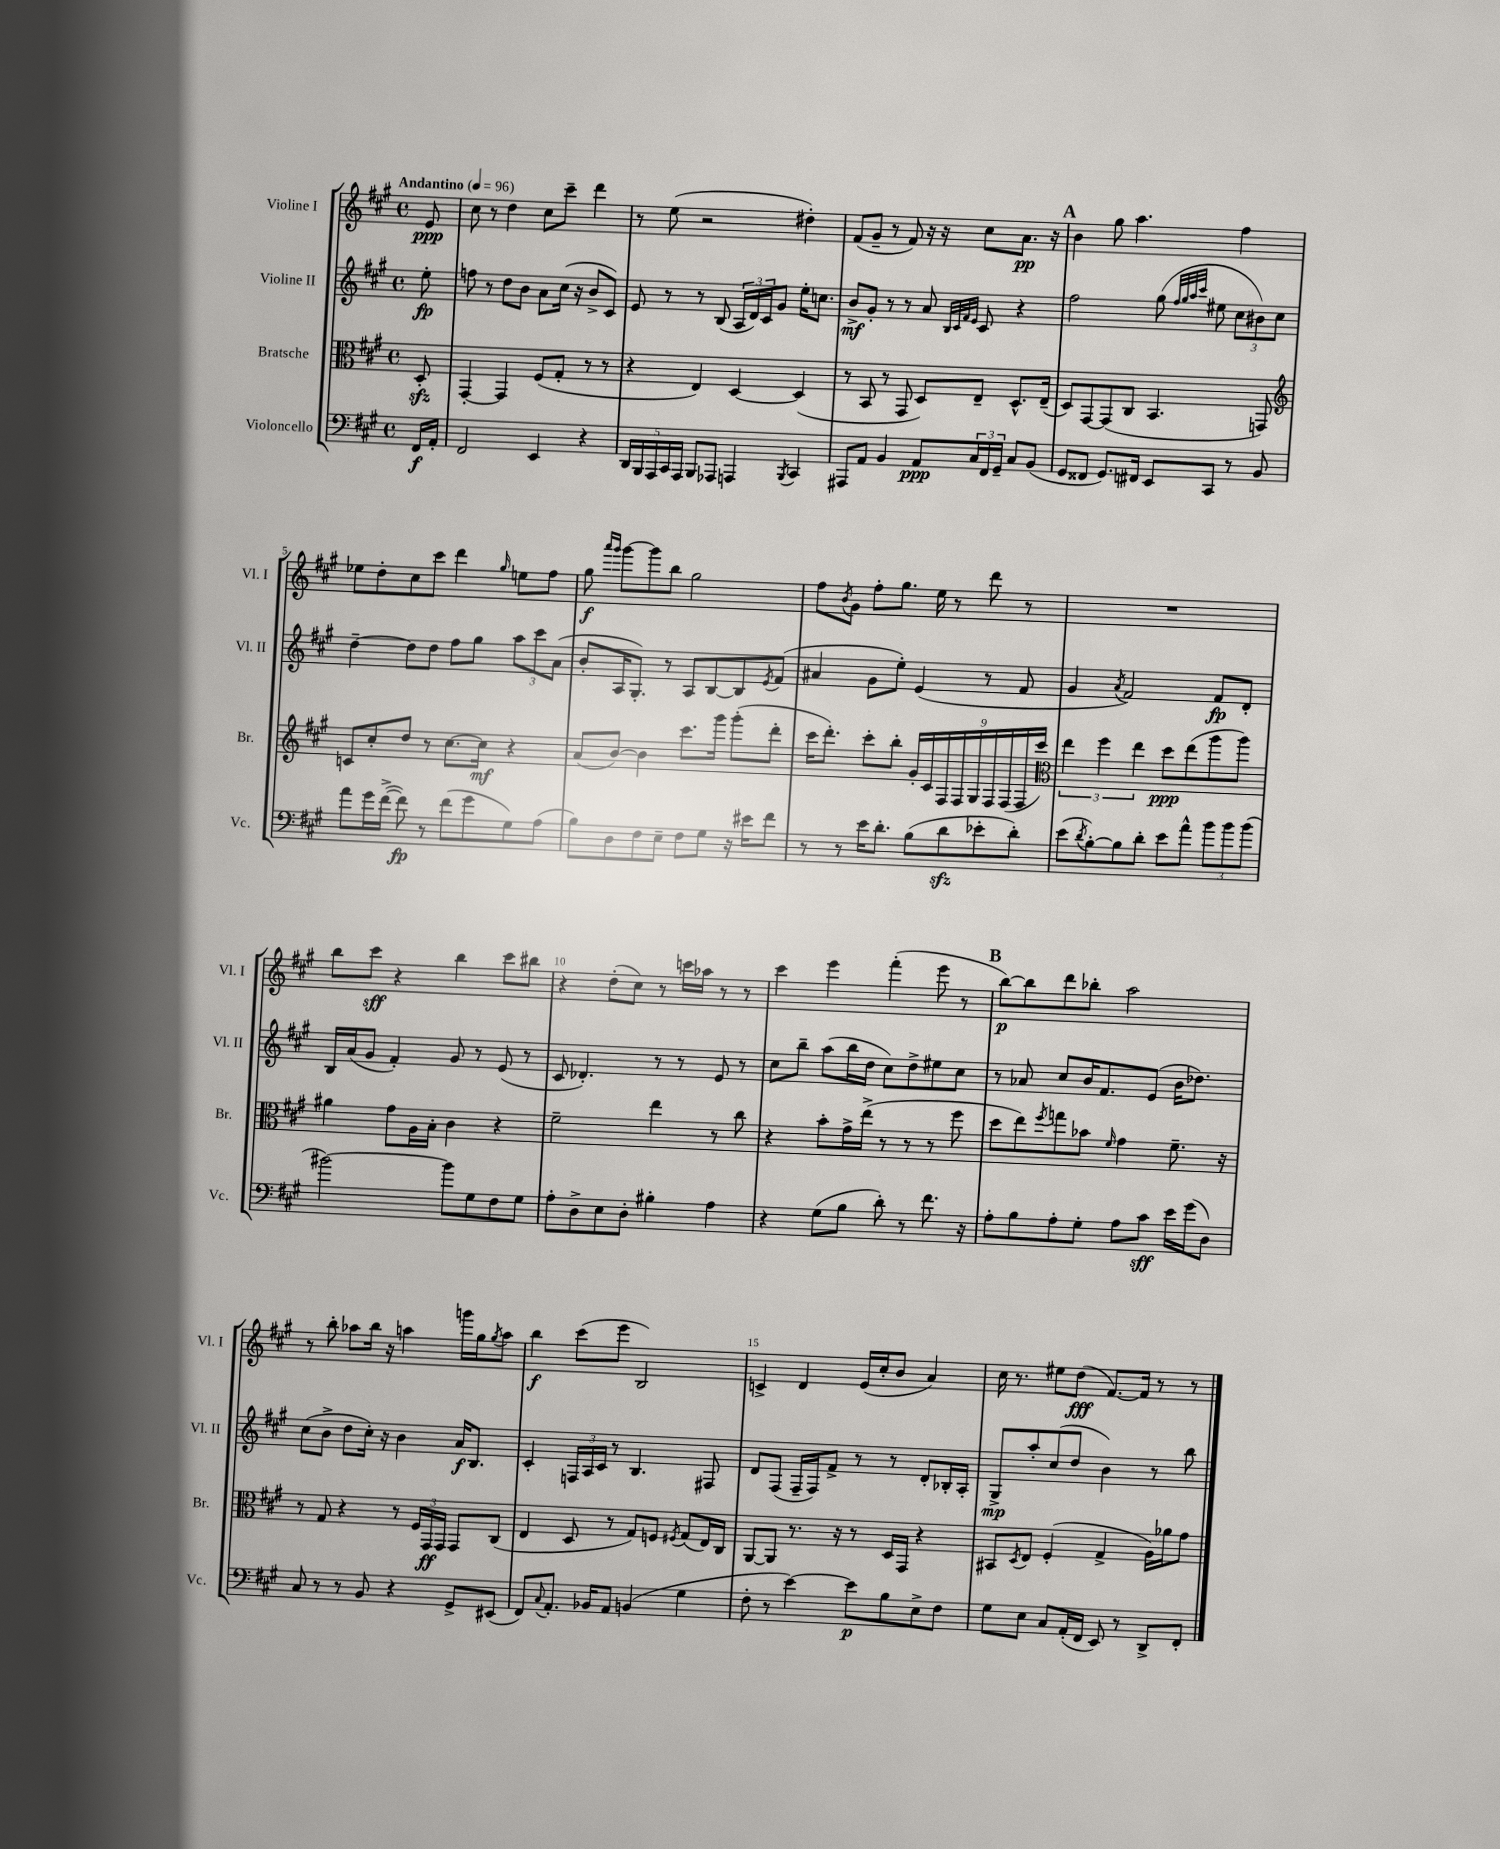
<<
\new StaffGroup <<
\new Staff = "s0" \with { instrumentName = "Violine I" shortInstrumentName = "Vl. I" } {
    \clef treble \key a \major \defaultTimeSignature \time 4/4 \partial 8 \tempo "Andantino" 4 = 96
    e'8\ppp |
    cis''8 r8 d''4 cis''8 cis'''8-- d'''4 |
    r8 e''8( r2 dis''4-.) |
    fis'8( gis'8-- r8 fis'8) r16 r16 cis''8 a'8.\pp r16 |
    \mark \markup { \bold "A" } b'4 gis''8 a''4. fis''4 |
    ees''8 d''8-. cis''8 cis'''8 d'''4 \grace { gis''16 } e''8 fis''8 |
    gis''8\f \grace { a'''16 gis'''16 } gis'''8~ gis'''8 b''8 gis''2 |
    fis''8 \acciaccatura { b'8 } gis'8 fis''8-. gis''8. e''16 r8 d'''8 r8 |
    R1 |
    b''8 cis'''8\sff r4 b''4 cis'''8 bis''8 |
    r4 d''8-.( cis''8) r8 c'''16 aes''16 r8 r8 |
    cis'''4 e'''4 fis'''4-.( e'''8 r8 |
    \mark \markup { \bold "B" } b''8~\p) b''8 d'''8 bes''8-. a''2 |
    r8 b''8-. aes''8 b''16 r16 a''4 g'''16 gis''16 \acciaccatura { gis''8 } a''8 |
    b''4\f cis'''8( e'''8 b2) |
    c'4-> d'4 e'16( cis''16-. b'8 a'4) |
    cis''16 r8. eis''8 d''8\fff( fis'8.~) fis'16 r8 r8 \bar "|." |
}
\new Staff = "s1" \with { instrumentName = "Violine II" shortInstrumentName = "Vl. II" } {
    \clef treble \key a \major \defaultTimeSignature \time 4/4 \partial 8
    e''8-.\fp |
    f''8 r8 d''8 b'8 a'8 cis''16( r16 b'8-> cis'8) |
    e'8 r8 r8 b8( \tuplet 3/2 { a16 d'16) cis'16 } gis'8 e''16-. c''8. |
    b'8->\mf gis'8-. r8 r8 a'8 \grace { b32 cis'32 fis'32 e'32 } cis'8 r4 |
    \mark \markup { \bold "A" } fis''2 gis''8( \grace { fis''32 gis''32 a''32 cis'''32 } eis''8 \tuplet 3/2 { cis''8 bis'8) cis''8 } |
    d''4~-- d''8 d''8 fis''8 gis''8 \tuplet 3/2 { a''8 cis'''8 a'8( } |
    b'8-. a16 gis8.-.) r8 a8 b8~ b8 \acciaccatura { e'8 } fis'8( |
    ais'4 gis'8 e''8-.) e'4( r8 fis'8 |
    gis'4 \acciaccatura { a'8 } fis'2) fis'8\fp d'8-. |
    b16 a'16( gis'8 fis'4-.) gis'8 r8 e'8( r8 |
    cis'8 des'4.-.) r8 r8 e'8 r8 |
    cis''8 b''8-- a''8( b''16 d''16 cis''8) d''8-> eis''8 cis''8 |
    \mark \markup { \bold "B" } r8 aes'8 cis''8 b'16 fis'8. e'8( b'16 des''8.) |
    cis''8( b'8-> d''8 cis''16-.) r16 b'4 a'16\f b8. |
    cis'4-. \tuplet 3/2 { f16 a16 cis'16 } r8 b4. fis8 |
    d'8 fis8( fis16-- fis16) fis'8-> r8 r8 d'8-. bes16-. a16-. |
    gis8->\mp a''8-. cis''8( d''8 b'4) r8 b''8 \bar "|." |
}
\new Staff = "s2" \with { instrumentName = "Bratsche" shortInstrumentName = "Br." } {
    \clef alto \key a \major \defaultTimeSignature \time 4/4 \partial 8
    d8-.\sfz |
    gis,4~-. gis,4 fis8( gis8-. r8 r8 |
    r4 e4) d4~ d4( |
    r8 b,8 r8 gis,8 d8) e8-- d8.-^ e16--( |
    \mark \markup { \bold "A" } d8) gis,8~ gis,8( cis8 b,4. g,8) |
    \clef treble c'8 cis''8-. d''8 r8 cis''8.~ cis''16\mf r4 |
    a'8( b'8~) b'4 cis'''8. gis'''16 gis'''8-.( d'''8-. |
    cis'''16 d'''8.-.) cis'''8-. b''8-. \tuplet 9/8 { gis'16-. cis'16 fis16 fis16 gis16 fis16 fis16( fis16 cis'''16) } |
    \clef alto \tuplet 3/2 { e''4 fis''4 e''4 } d''8\ppp e''8( a''8 a''8) |
    ais'4 gis'8 a16 b16-. cis'4 r4 |
    fis'2-- e''4 r8 cis''8 |
    r4 b'8-. gis'16-> e''16->( r8 r8 r8 fis''8 |
    \mark \markup { \bold "B" } d''8 e''8) \acciaccatura { fis''8 } g''8 bes'8 \grace { fis'16 } gis'4 fis'8.-- r16 |
    r8 gis8 r4 r8 \tuplet 3/2 { fis16 gis,16\ff gis,16 } gis,8 cis8( |
    e4 d8 r8 gis8) f8 \acciaccatura { fis8 } gis8( e16) cis16 |
    a,8~ a,8 r8. r16 r8 d16 gis,16 r4 |
    bis,8 \acciaccatura { d8 } e8 fis4-.( gis4-> a16) aes'16 gis'8 \bar "|." |
}
\new Staff = "s3" \with { instrumentName = "Violoncello" shortInstrumentName = "Vc." } {
    \clef bass \key a \major \defaultTimeSignature \time 4/4 \partial 8
    fis,16\f a,16-. |
    fis,2 e,4 r4 |
    \tuplet 5/4 { d,16 b,,16 a,,16 cis,16 a,,16 } b,,8 aes,,8 a,,4 \acciaccatura { b,,8 } cis,4 |
    ais,,8 a,8 b,4 a,8\ppp \tuplet 3/2 { cis16 fis,16 gis,16-- } cis8 b,8( |
    \mark \markup { \bold "A" } gis,8 fisis,8 gis,8.) fis,16 e,8 cis,8 r8 b,8 |
    a'8 gis'16 fis'16~->( fis'8\fp) r8 fis'8( gis'8 gis8) a8( |
    b8) d8 fis8 e8-- fis8 gis8 r16 eis'16 fis'8 |
    r8 r8 e'16 d'8.-. b8( d'8\sfz ees'8-. d'8-.) |
    e'8( \acciaccatura { d'8 } b8~-.) b8 d'8-. e'8 a'8-^ \tuplet 3/2 { b'8 b'8 b'8( } |
    bis'2~) bis'8 gis8 fis8 gis8 |
    a8-. d8-> e8 d8-. bis4-. a4 |
    r4 gis8( b8 d'8-.) r8 fis'8. r16 |
    \mark \markup { \bold "B" } a8-. b8 a8-. gis8-. a8 cis'8\sff e'16 gis'16( d8) |
    cis8 r8 r8 b,8 r4 gis,8-> eis,8( |
    fis,8) \appoggiatura { cis8 } a,8.-. bes,16 a,8 b,4( gis4 |
    fis8-. r8 e'4~) e'8\p b8 e8-> fis8 |
    gis8 e8 cis8 a,16-.( fis,16 e,8) r8 d,8-> fis,8-. \bar "|." |
}
>>
>>
\layout { \context { \Score \override BarNumber.break-visibility = ##(#f #t #t) barNumberVisibility = #(every-nth-bar-number-visible 5) } }
